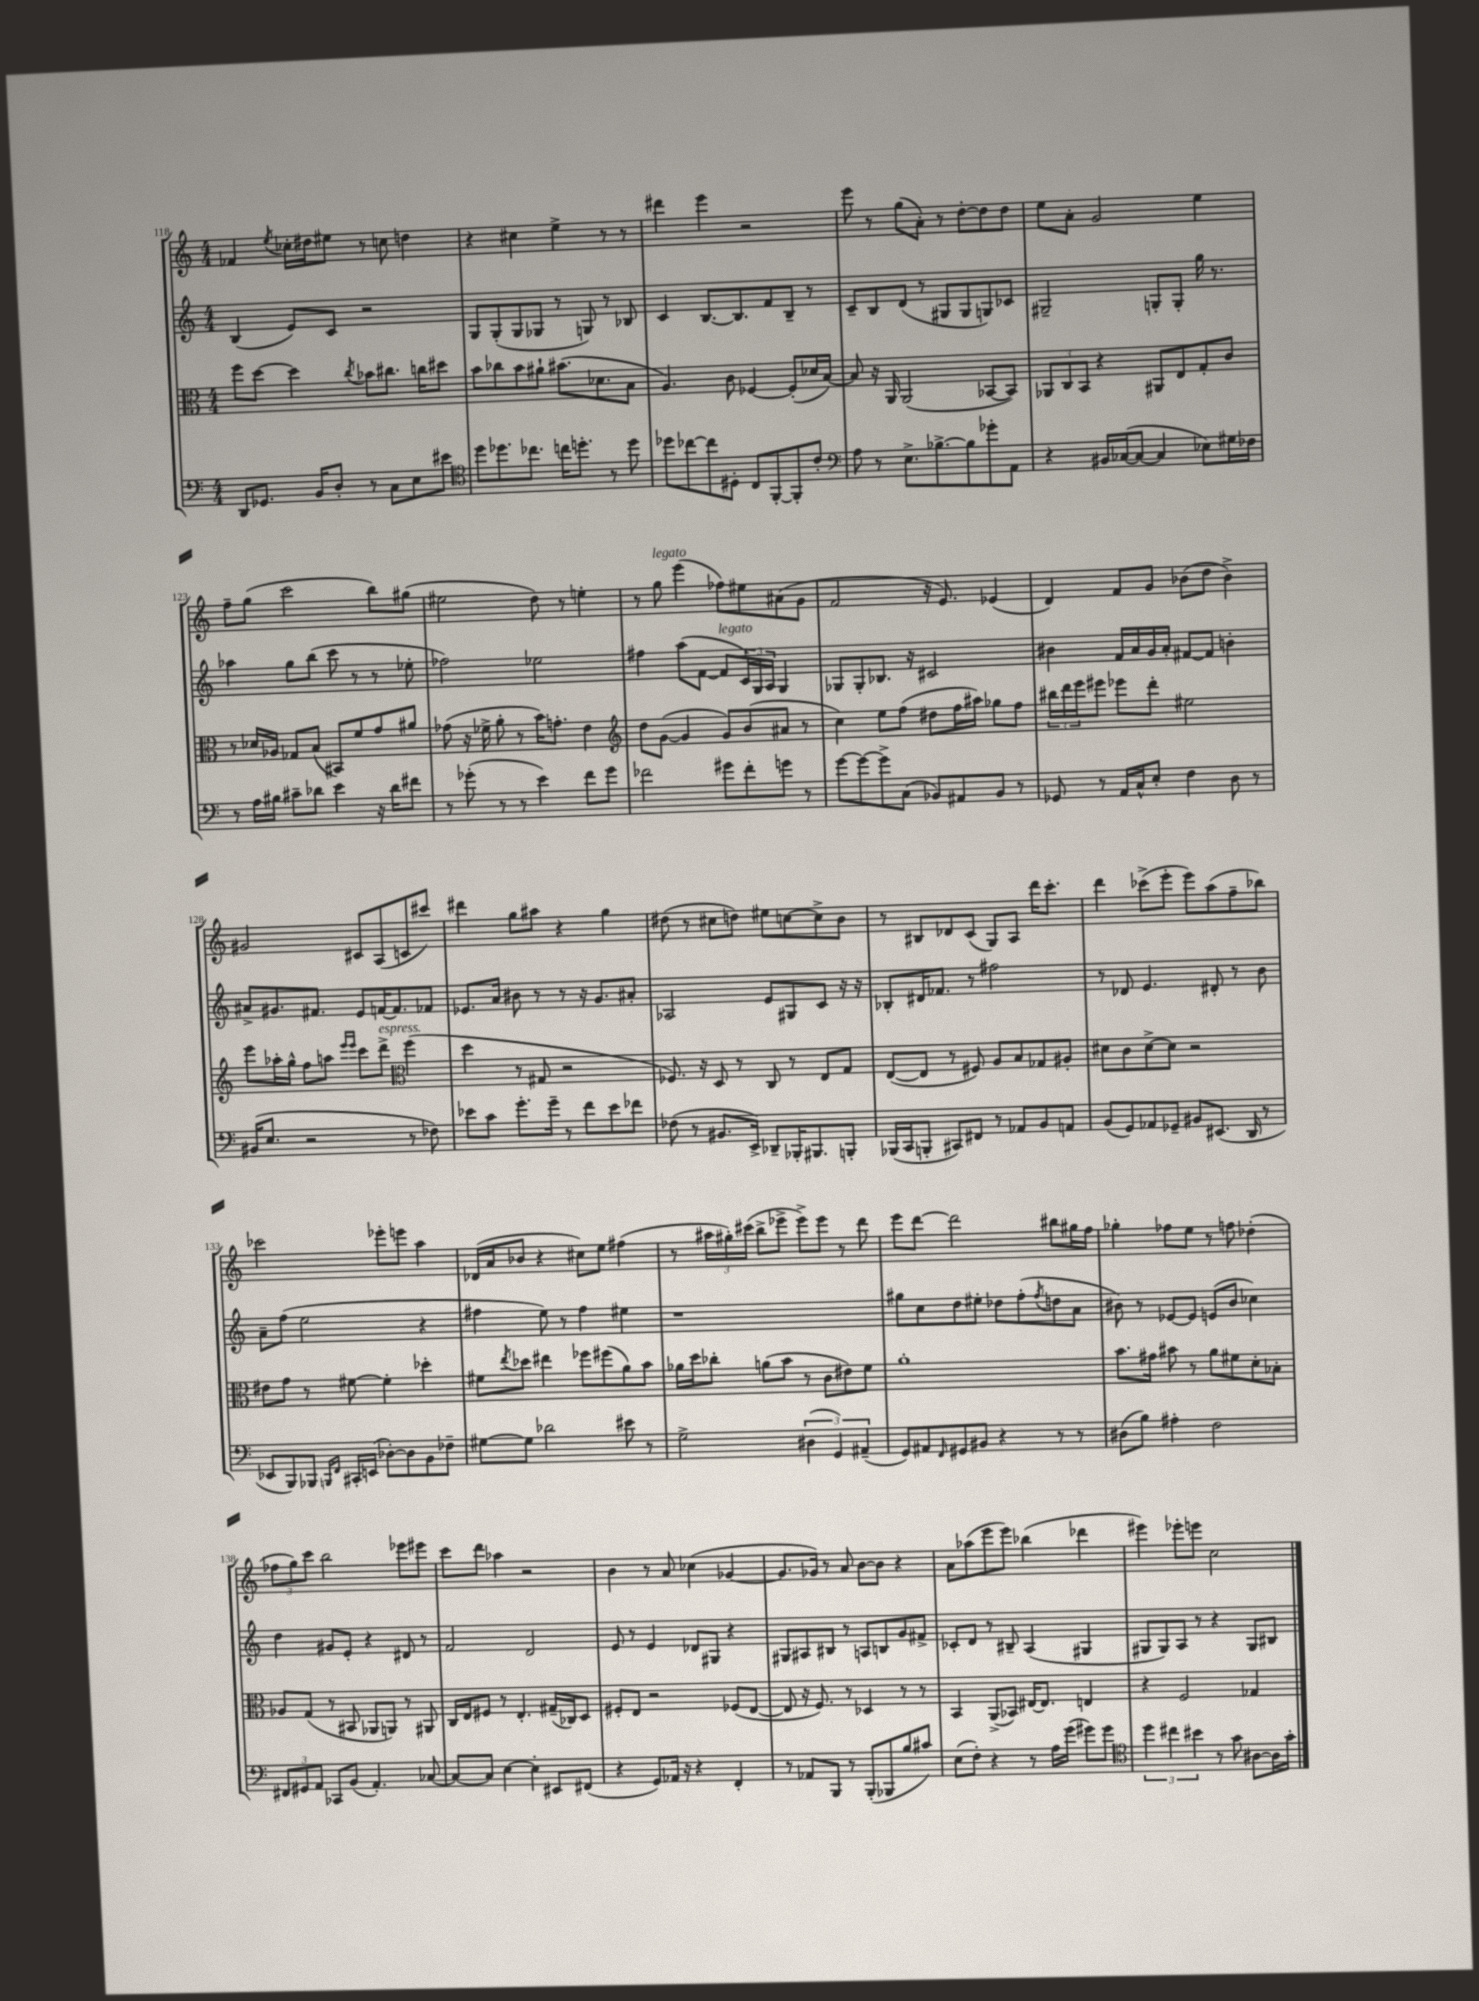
<<
\new StaffGroup <<
\new Staff = "s0" {
    \clef treble \key c \major \numericTimeSignature \time 4/4
    fes'4 \acciaccatura { e''8 } ces''16-. dis''16 eis''8 r8 c''8 d''4 |
    r4 cis''4 e''4-> r8 r8 |
    dis'''4 e'''4 r2 |
    e'''8 r8 g''8( a'8-.) r8 d''8~-. d''8 d''8 |
    e''8 a'8-. g'2 e''4 |
    f''8-- g''8( c'''2 b''8) gis''8( |
    eis''2 d''8) r8 e''4-. |
    r8 g''8^\markup { \italic "legato" } e'''4( fes''8) eis''8 ais'8( g'8 |
    f'2 r16 e'8.) ees'4( |
    d'4) f'8 g'8 bes'8( d''8 bes'4->) |
    gis'2 cis'8 a8( c'8 cis'''8) |
    dis'''4 g''8 ais''8 r4 g''4 |
    dis''8( r8 cis''8 d''8) eis''8 c''8~ c''8-> b'8 |
    r8 bis8 des'8 c'8( g8) a8 d'''16 c'''8.-. |
    d'''4 ces'''8->( e'''8-. e'''8) a''8( f''8-- bes''8) |
    ces'''2 ees'''8-. e'''8 a''4 |
    des'16( a'16 bes'8 r4 cis''8) e''8 fis''4( |
    r8 \tuplet 3/2 { ais''16 gis''16-.) cis'''16( } b''8-> ees'''8-> ees'''8->) ees'''8 r8 d'''8 |
    e'''8 d'''8~ d'''2 bis''8 gis''16 f''16 |
    ges''4-. fes''8 e''8 r8 f''8 des''4-.( |
    \tuplet 3/2 { fes''8 g''8) c'''8 } b''2 ees'''8 eis'''8 |
    c'''8 d'''8 aes''4 r2 |
    b'4 r8 a'8 ces''4( ges'4~ |
    ges'8. ges'16) r8 a'8 b'8~ b'8 r4 |
    a'8 aes''8( e'''8 e'''8) bes''4( des'''4 |
    eis'''4) ees'''8-. e'''8 c''2 \bar "|." |
}
\new Staff = "s1" {
    \clef treble \key c \major \numericTimeSignature \time 4/4
    b4( e'8) c'8 r2 |
    g8 g8-.( g8 ges8 r8 g8) r8 bes8 |
    c'4 b8.~ b8. f'8 b8-- r8 |
    c'8-- b8 d'8( r8 gis8 gis8 g8) ces'8 |
    gis2-- g8-. g8-. g''16 r8. |
    aes''4 g''8 b''8( c'''8 r8 r8 ees''8-. |
    fes''2) ees''2 |
    fis''4 a''8( f'8~ f'8^\markup { \italic "legato" } \tuplet 3/2 { c'16) g16 a16 } g4 |
    ges8 ges8-. bes8. r16 cis'2 |
    bis'4 f'16 a'16 g'16 a'16-. fis'8~ fis'8 b'4-. |
    ais'8-> gis'8. fis'8. e'8 f'16~ f'8. fes'8 |
    ees'8. a'16 bis'8 r8 r8 r16 g'8. ais'8-. |
    aes2 e'8 gis8 c'8 r16 r16 |
    bes8-. dis'16 fes'8. r8 fis''2 |
    r8 des'8 e'4. dis'8-. r8 b'8 |
    a'8-- f''8( e''2 r4 |
    fis''4 e''8) r8 fis''4 eis''4 |
    r1 |
    gis''8 c''8 d''8 eis''8-. des''8 f''8-.( \acciaccatura { f''8 } d''8 a'8 |
    bis'8) r8 ees'8~ ees'8 e'8( bis'8 ces''4) |
    d''4 gis'8 e'8-. r4 dis'8 r8 |
    f'2 d'2 |
    e'8 r8 e'4 des'8 gis8 r4 |
    gis8 ais8 bis8 r8 a8 b8 g'8 fis'8-> |
    ces'8-. d'8 r8 bis8-- a4( gis4 |
    gis8 gis8) a8 r8 r4 gis8 bis8 \bar "|." |
}
\new Staff = "s2" {
    \clef alto \key c \major \numericTimeSignature \time 4/4
    f''8 d''8~ d''4 \acciaccatura { c''8 } bes'8 cis''8. c''16 dis''8 |
    b'8 ces''8 b'8 ais'8-! bis'8.( des'8. b8 |
    a4.) c'8 fes4~ fes8-.( des'16 b16~) |
    b8 r16 a,16 a,2( bes,8~ bes,8) |
    \tuplet 3/2 { aes,8 c8 b,8 } r4 ais,8 e8 g8-. c'8 |
    r8 des'16 aes16 ges8 b8( bis,8) f'8 g'8 ais'8 |
    ges'8( r16 fes'16-> a'8-. r8 b'16) g'8.-. e'4 |
    \clef treble d''8 g'8~( g'4 g'8) b'8( ais'8 r8 |
    c''4) e''8 f''8( dis''8 f''16 ais''16) ges''8 f''8 |
    \tuplet 3/2 { bis''16 d'''16 e'''16 } eis'''8 ees'''8 d'''8-. eis''2 |
    e'''8 aes''16-. g''16-^ f''8 a''8 \grace { e'''16 e'''16 } c'''8 d'''8->^\markup { \italic "espress." } \clef alto f''4( |
    d''4 r8 gis8 r2 |
    fes8.) r16 d8 r8 c8 r8 e8 g8 |
    e8~( e8 r8 fis8) a8 b8 ges8 ais8-. |
    dis'8 c'8 dis'8~-> dis'8 r2 |
    eis'8 g'8 r8 fis'8~ fis'4-. des''4-. |
    fis'8 \acciaccatura { e''8 } des''8 eis''4 fes''8 fis''8( a'8) b'8 |
    aes'16 d''16 ces''8-. a'8( b'8 r8 c'8 eis'8) f'8 |
    a'1-. |
    b'8. gis'16 bis'8 r8 a'8 fis'8 d'8-. bes8-. |
    aes8 g8( r8 bis,8 aes,8 a,8) r8 ais,8 |
    c16 e16 fis8 r8 e4.-. gis16--( ces16) d8 |
    fis8-. e8 r2 fes8( e8~ |
    e8 r16 f8.) r8 des4 r8 r8 |
    b,4 a,8->( bes,8) eis16~ eis8. e4 |
    r4 f2 ges4 \bar "|." |
}
\new Staff = "s3" {
    \clef bass \key c \major \numericTimeSignature \time 4/4
    d,8 ges,8. b,16 d8-. r8 c8 e8 eis'8 |
    \clef tenor d''8 des''8. ces''8. c''16 d''8.-. r8 d''8 |
    des''8 ces''8~ ces''8 dis8-. c8 f,8~-. f,8-. c'8-. |
    \clef bass a8 r8 e8.-> bes8.~-> bes8 ges'8-. a,8 |
    r4 bis,16 ces16~( ces8~ ces4 ees8) gis16 fes16 |
    r8 a16 bis16 cis'8-- des'8 e'4 r16 des'16 fis'8 |
    r8 ges'8-.( r8 r8 e'4) f'8 ges'8 |
    fes'2 gis'8 fes'8-. g'8 r8 |
    g'8~ g'8~ g'8-> c8( bes,8) ais,8 bes,8 r8 |
    ges,8 r8 a,16 c16-^ e8-. f4 d8 r8 |
    bis,16( e8. r2 r8 fes8) |
    ees'8 c'8 g'8.-. g'16-- r8 f'8 ees'8 fes'8 |
    fes8( r8 bis,8. e,16->) des,8-- bes,,16-. bis,,8. b,,8-. |
    bes,,16( c,16 b,,8-. cis,8) fis,8 r8 aes,8 b,8 a,8 |
    b,8( g,8) aes,8 ges,8-- bis,8 eis,8.( d,16 r8 |
    ees,8 b,,8) bes,,8 \grace { b,,16 f,16 } cis,16-. e,16( des8~-.) des8 b,8 fes8-- |
    gis8~ gis8 des'2 eis'8 r8 |
    g2-> \tuplet 3/2 { dis4( g,4) ais,4--( } |
    g,8) ais,8 \grace { f,16 } gis,8 bis,8 r4 r8 r8 |
    dis8( b8) ais4-. f2 |
    \tuplet 3/2 { fis,8 gis,8 a,8 } ces,8 b,8( a,4.-.) ces8~ |
    ces8~ ces8 e4~ e4-. eis,8 fis,8( |
    r4 g,8) aes,16 r16 r4 f,4-. |
    r8 aes,8 b,,8 r8 b,,8-.( bes,,8 b8 cis'8) |
    e8( f8-.) r4 r8 a16 g'16( gis'8) gis'8 |
    \clef tenor \tuplet 3/2 { d''4 cis''4 bis'4 } r8 g'8 ais8~ ais16 g'16-. \bar "|." |
}
>>
>>
\layout { \context { \Score currentBarNumber = #118 } }
